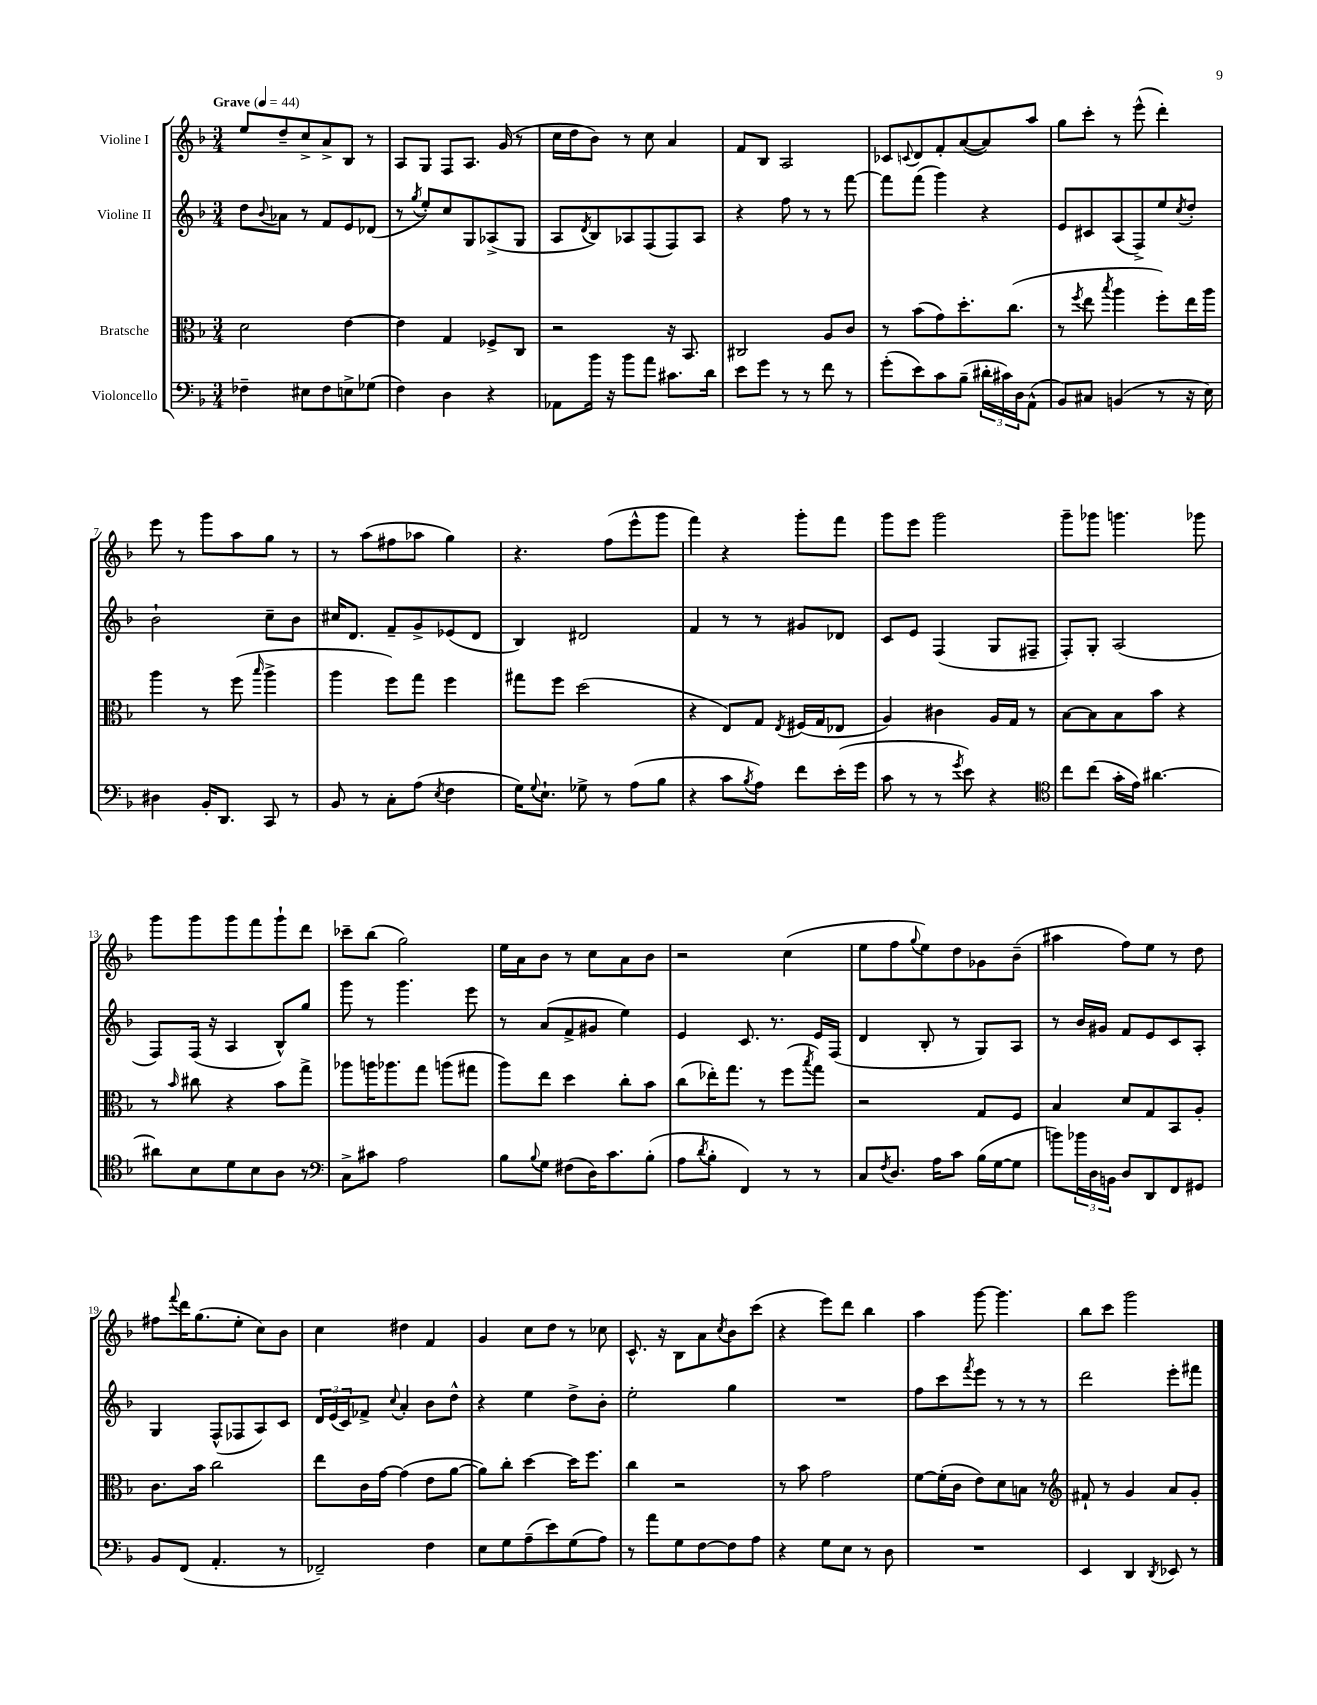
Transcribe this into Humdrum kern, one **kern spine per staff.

**kern	**kern	**kern	**kern
*staff4	*staff3	*staff2	*staff1
*clefF4	*clefC3	*clefG2	*clefG2
*k[b-]	*k[b-]	*k[b-]	*k[b-]
*M3/4	*M3/4	*M3/4	*M3/4
*MM44	*MM44	*MM44	*MM44
4F-~\	2d\	8dd\L	8ee/L
.	.	8qqb-/	.
.	.	8a-\J	8dd~/
8E#\L	.	8r	8cc^/
8F-\	.	8f/L	8a^/
8E^\	[4e\	8e/	8B-/J
(8G-\J	.	(8d-/J	8r
=	=	=	=
4F\)	4e\]	8r	8A/L
.	.	8qgg/	.
.	.	8ee'/L)	8G/J
4D\	4G/	8cc/	8F/L
.	.	8G/	8.A/J
4r	8F-^/L	(8A-^/	.
.	.	.	(16g/
.	8C/J	8G/J	8r
=	=	=	=
8AA-\L	2r	8A/L	16cc\LL
.	.	.	16dd\J
.	.	8qd/	.
16b-\Jk	.	8B-/)	8b-\J)
16r	.	.	.
8b-\L	.	8A-/	8r
8a\J	.	(8F/	8cc\
8.c#\L	16r	8F/)	4a/
.	8.BB-/	.	.
.	.	8A-/J	.
16d\Jk	.	.	.
=	=	=	=
8e\L	2C#/	4r	8f/L
8g\J	.	.	8B-/J
8r	.	8ff\	2A/
8r	.	8r	.
8f\	8A/L	8r	.
8r	8c/J	[8fff\	.
=	=	=	=
(8g'\L	8r	8fff\]L	8c-/L
.	.	.	8qqc/
8e\)	(8b-\L	(8fff\J	8d/
8c\	8g\)	4ggg\)	8f'/
(8B-~\J	8.dd'\	.	([8a/
24d#'\LL	.	4r	8a/])
24c#\)	.	.	.
.	(8.cc\J	.	.
24D\J	.	.	.
(8AA^^\J	.	.	8aa/J
=	=	=	=
8BB-/L)	8r	8e/L	8gg\L
.	8qff/	.	.
8C#/J	8ee\	8c#/	8ccc'\J
.	8qbb-/	.	.
(4BB/	4aa\	(8A/	8r
.	.	8F^/)	(8eee^^\
8r	8ff'\L)	8ee/	4ddd'\)
.	.	8qcc/	.
16r	16ee\L	8dd'/J	.
16E\)	16aa\JJ	.	.
=	=	=	=
4D#\	4aa\	2b-`\	8eee\
.	.	.	8r
16BB-'/LK	8r	.	8ggg\L
8.DD/J	.	.	.
.	(8ff\	.	8aa\
.	16qqbb-/	.	.
8CC/	4aa^\	8cc~\L	8gg\J
8r	.	8b-\J	8r
=	=	=	=
8BB-/	4aa\	16cc#/LK	8r
.	.	8.d/J	.
8r	.	.	(8aa\L
8C'\L	8ff\L)	8f~/L	8ff#\
(8A\J	8gg\J	8g^/	8aa-\J
8qE/	.	.	.
4F\	4ff\	(8e-/	4gg\)
.	.	8d/J	.
=	=	=	=
16G\LK)	8gg#\L	4B-/)	4.r
8qqG/	.	.	.
8.E`\J	.	.	.
.	8ff\J	.	.
8G-^\	(2dd\	2d#/	.
8r	.	.	(8ff\L
(8A\L	.	.	8eee^^\
8B-\J	.	.	8ggg\J
=	=	=	=
4r	4r	4f/	4fff\)
8c\L	8E/L)	8r	4r
8qB-/	.	.	.
8A\J)	8G/J	8r	.
.	8qE/	.	.
8f\L	(16F#/LL	8g#/L	8ggg'\L
.	16G/J	.	.
(16e'\L	8E-/J	8d-/J	8fff\J
16g\JJ	.	.	.
=	=	=	=
8c\	4A/)	8c/L	8ggg\L
8r	.	8e/J	8eee\J
8r	4c#\	(4F/	2ggg\
8qg/	.	.	.
8e\)	.	.	.
4r	16A/LL	8G/L	.
.	16G/JJ	.	.
.	8r	8F#~/J	.
=	=	=	=
*clefC4	*	*	*
8cc\L	[8B-\L	8F'/L)	8ggg~\L
(8cc\J	8B-\]	8G'/J	8ggg-\J
16g'\LL	8B-\	(2A/	4.ggg\
16e\JJ)	.	.	.
[4.a#\	8b-\J	.	.
.	4r	.	.
.	.	.	8ggg-\
=	=	=	=
8a#\]L	8r	8F/L)	8ggg\L
.	16qqb-/	.	.
8B-\	8cc#\	(16F/Jk	8ggg\
.	.	16r	.
8d\	4r	4A/	8ggg\
8B-\	.	.	8fff\
8A\J	8b-\L	8B-^^/L)	8ggg`\
8r	8gg^\J	8gg/J	8ddd\J
=	=	=	=
*clefF4	*	*	*
8C^\L	8aa-\L	8ggg\	8ccc-~\L
8c#\J	16aa\K	8r	(8bb-\J
.	8.aa-\	.	.
2A\	.	4.ggg\	2gg\)
.	8gg\J	.	.
.	(8aa\L	.	.
.	8gg#\J	8eee\	.
=	=	=	=
8B-\L	8aa\L)	8r	16ee\LL
.	.	.	16a\J
8qqB-/	.	.	.
8G\J	8ee\J	(8a/L	8b-\J
(8F#\L	4dd\	8f^/	8r
16D\K)	.	8g#/J	8cc\L
8.c\	.	.	.
.	8cc'\L	4ee\)	8a\
(8B-'\J	8b-\J	.	8b-\J
=	=	=	=
8A\L	(8cc\L	4e/	2r
8qd/	.	.	.
8B-'\J	16ee-'\K)	.	.
.	8.gg\J	.	.
4FF/)	.	8.c/	.
.	8r	.	.
.	.	8.r	.
8r	(8ff\L	.	(4cc\
.	8qbb-/	.	.
8r	8gg\J)	16e/LL	.
.	.	(16F/JJ	.
=	=	=	=
8C/L	2r	4d/	8ee\L
8qF/	.	.	.
8.D/J	.	.	8ff\
.	.	.	8qqgg/
.	.	8B-'/	8ee\)
16A\LK	.	.	.
8c\J	.	8r	8dd\
(16B-\LL	8G/L	8G/L)	8g-\
[16G\J	.	.	.
8G\]J	8F/J	8A/J	(8b-~\J
=	=	=	=
8b\L)	4B-/	8r	4aa#\
24b-\L	.	16b-/LL	.
24D\	.	.	.
.	.	16g#/JJ	.
24BB\JJ	.	.	.
8D/L	8d/L	8f/L	8ff\L)
8DD/	8G/	8e/	8ee\J
8FF/	8BB-/	8c/	8r
8GG#/J	8A'/J	8A'/J	8dd\
=	=	=	=
8BB-/L	8.c\L	4G/	8ff#\L
.	.	.	8qqfff/
(8FF/J	.	.	16ddd\K
.	16b-\Jk	.	(8.gg\
4.AA'/	2cc\	(8F^^/L	.
.	.	8F-/	8ee'\J
.	.	8A/)	8cc\L)
8r	.	8c/J	8b-\J
=	=	=	=
2FF-~/)	8ee\L	24d/LL	4cc\
.	.	(24e/	.
.	.	24c/J)	.
.	16c\L	8f-^/J	.
.	[16g\JJ	.	.
.	.	8qqcc/	.
.	(4g\]	4a'/	4dd#\
4F\	8e\L	8b-\L	4f/
.	[8a\J	8dd^^\J	.
=	=	=	=
8E\L	8a\]L)	4r	4g/
8G\	8cc'\J	.	.
(8A~\	[4dd\	4ee\	8cc\L
8e\)	.	.	8dd\J
(8G\	16dd\]LK	8dd^\L	8r
.	8.ff\J	.	.
8A\J)	.	8b-'\J	8cc-\
=	=	=	=
8r	4cc\	2ee'\	8.c^^/
8a\L	.	.	.
.	.	.	16r
8G\	2r	.	8B-\L
[8F\	.	.	8a\
.	.	.	8qcc/
8F\]	.	4gg\	8b-\
8A\J	.	.	(8ccc\J
=	=	=	=
4r	8r	2.r	4r
.	8b-\	.	.
8G\L	2g\	.	8eee\L)
8E\J	.	.	8ddd\J
8r	.	.	4bb-\
8D\	.	.	.
=	=	=	=
2.r	[8f\L	8ff\L	4aa\
.	(16f'\]L	8ccc\	.
.	16c\JJ	.	.
.	.	8qfff/	.
.	8e\L)	8eee\J	[8ggg\
.	8d\	8r	4.ggg\]
.	8B\J	8r	.
.	8r	8r	.
=	=	=	=
*	*clefG2	*	*
4EE/	8f#`/	2ddd\	8bb-\L
.	8r	.	8ccc\J
4DD/	4g/	.	2ggg\
8qDD/	.	.	.
8EE-/	8a/L	8eee'\L	.
8r	8g'/J	8fff#\J	.
==	==	==	==
*-	*-	*-	*-
